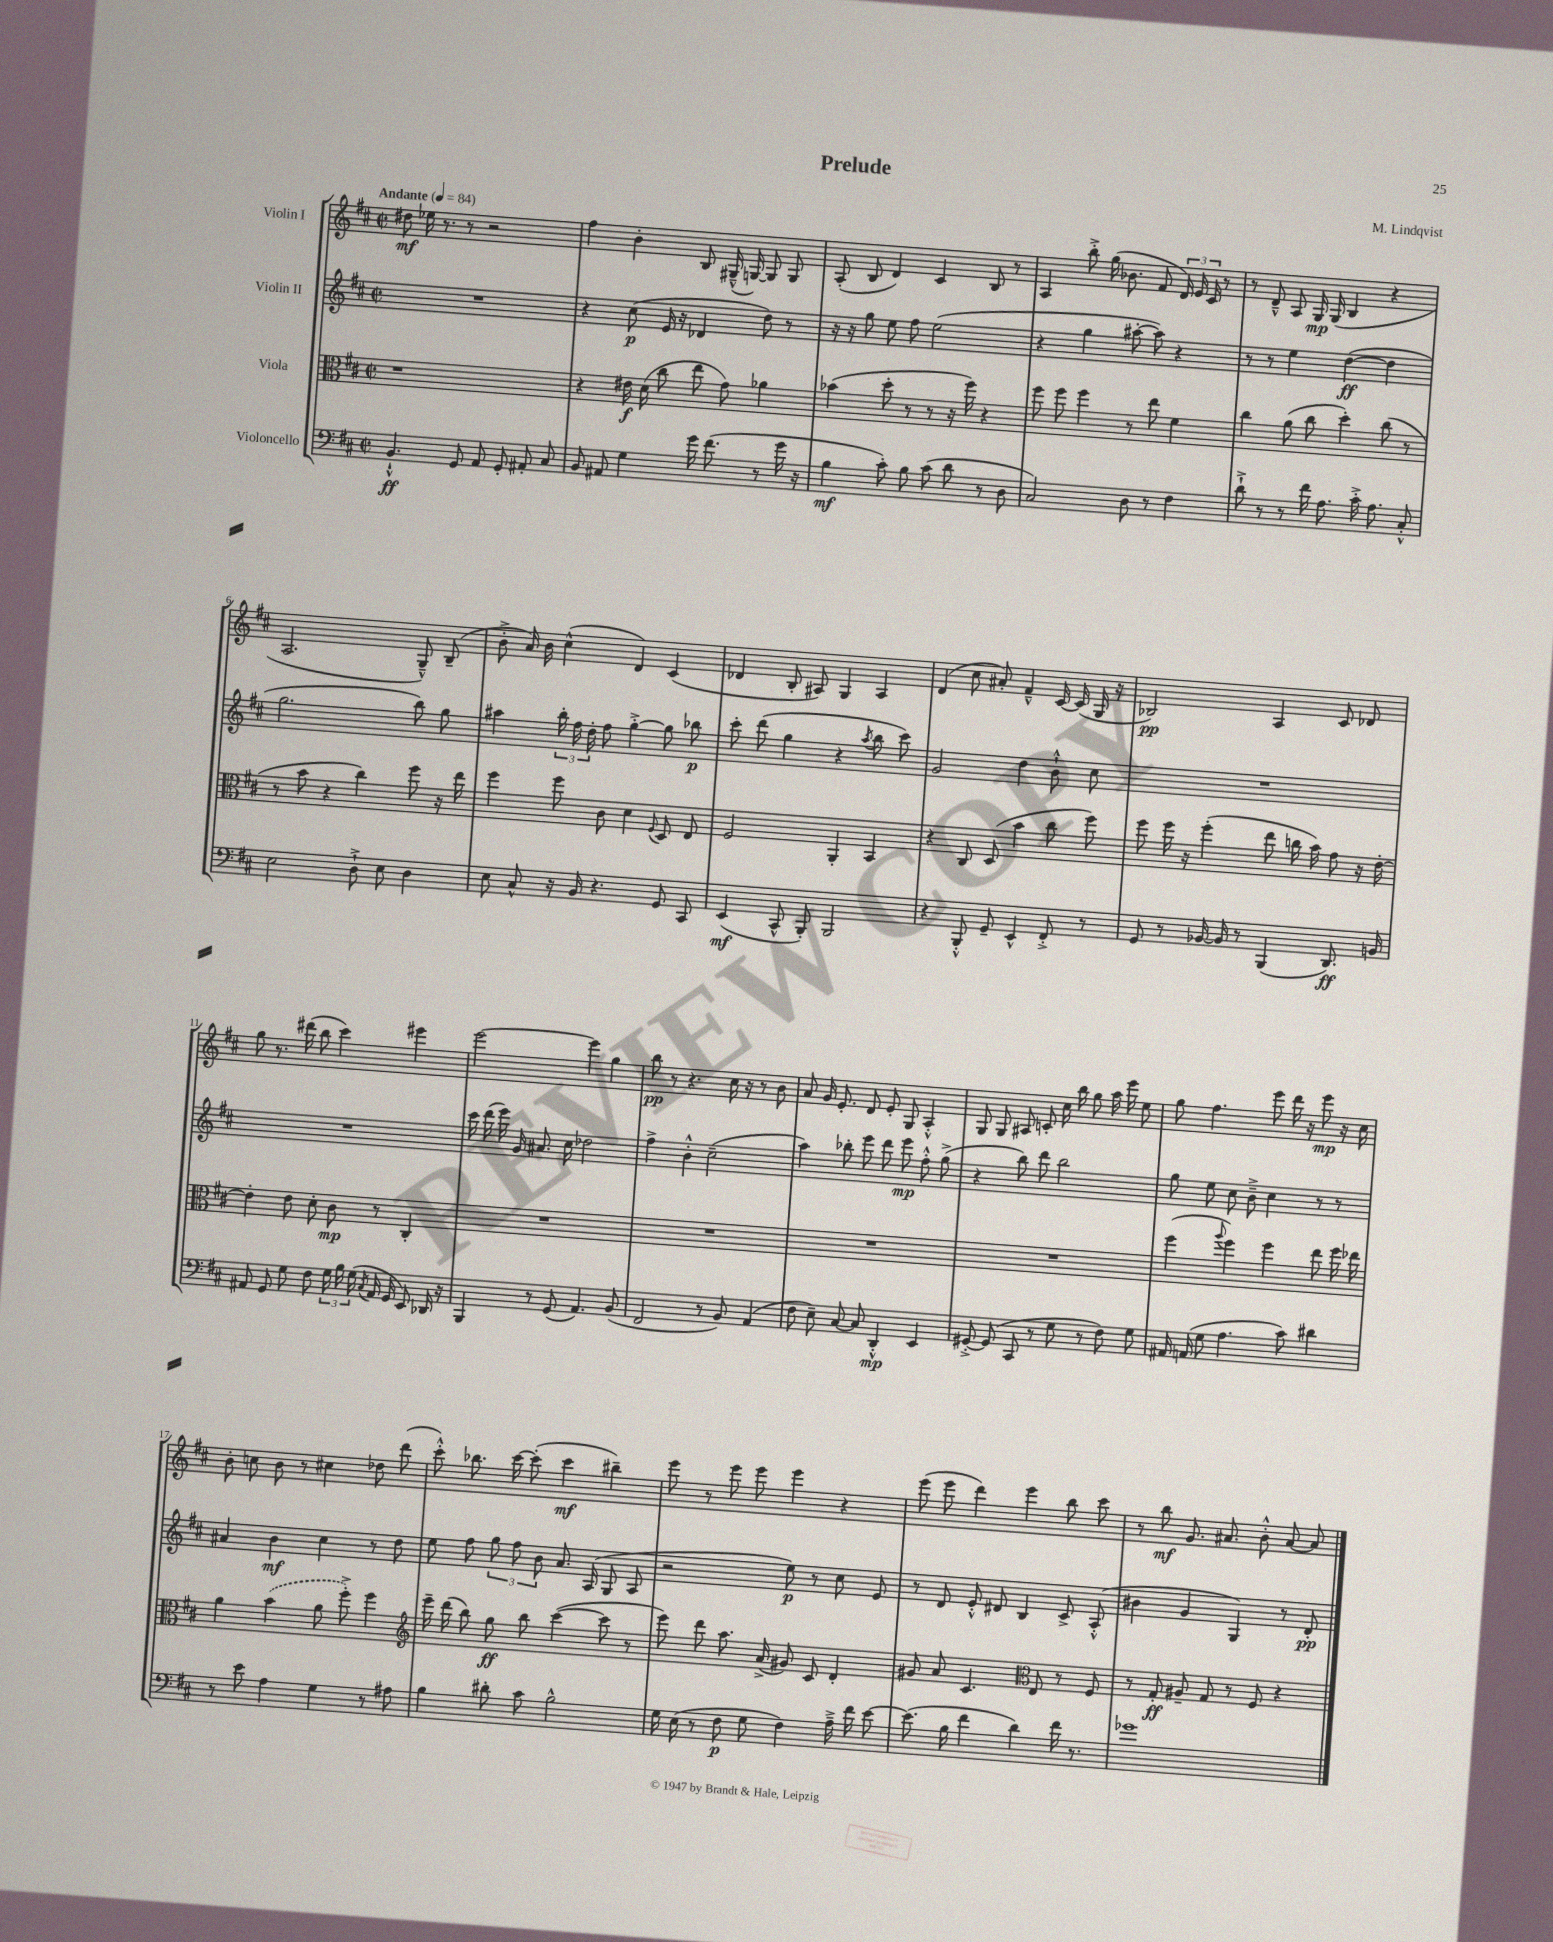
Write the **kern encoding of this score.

**kern	**kern	**kern	**kern
*staff4	*staff3	*staff2	*staff1
*clefF4	*clefC3	*clefG2	*clefG2
*k[f#c#]	*k[f#c#]	*k[f#c#]	*k[f#c#]
*M2/2	*M2/2	*M2/2	*M2/2
*met(c|)	*met(c|)	*met(c|)	*met(c|)
*MM84	*MM84	*MM84	*MM84
4.BB`^^/	1r	1r	8dd#\
.	.	.	16ee-\
.	.	.	8.r
8GG/	.	.	8r
8AA/	.	.	2r
8GG'/	.	.	.
8AA#'/	.	.	.
8C#/	.	.	.
=	=	=	=
8BB/	4r	4r	4ff#\
8AA#/	.	.	.
4G\	16e#\	(8cc#\	4b'\
.	(16d\	.	.
.	8cc#\	16e/	.
.	.	16r	.
16g\	8ee\	4d-/	8B/
(8.f#\	.	.	.
.	8g\)	.	(16G#~^^/
.	.	.	[16G/)
8r	4a-\	8dd\)	8G/]
16g\	.	8r	8G/
16r	.	.	.
=	=	=	=
4B\	(4b-\	16r	(8A'/
.	.	16r	.
.	.	8gg\	8B/
8c#'\)	8dd'\	8ee\	4d/)
8B\	8r	8ff#\	.
(8c#\	8r	(2ee\	4c#/
8d\	16r	.	.
.	16ff#\)	.	.
8r	4r	.	8B/
8D\	.	.	8r
=	=	=	=
2C#/)	8ff#\	4r	4A/
.	8ff#\	.	.
.	4ff#\	4gg\	8bb'^\
.	.	.	(16gg\
.	.	.	8.b-\
8D\	8r	[8aa#'\	.
8r	8ee\	8aa#\])	8f#/
4F#\	4f#\	4r	24d/)
.	.	.	24e/
.	.	.	24c#/
.	.	.	8r
=	=	=	=
8d`^\	4cc#\	8r	8r
8r	.	8r	8d~^^/
8r	(8a\	4ee\	8A/
16f#\	8cc#\	.	16G/
8.A\	.	.	(16G/
.	4dd'\)	([4dd\	4B/
16c#'^\	.	.	.
8.A\	.	.	.
.	(8cc#\	4dd\]	4r
8C#'^^/	8r	.	.
=	=	=	=
2E\	8r	2.gg\	2.A/
.	8b\	.	.
.	4r	.	.
8D`^\	4cc#\)	.	.
8E\	.	.	.
4D\	8ff#\	8bb\)	8G~^^/)
.	16r	8gg\	(8B~/
.	16ee\	.	.
=	=	=	=
8E\	4ff#\	4aa#\	8b'^\
8C#^^/	.	.	16a/)
.	.	.	16b\
16r	8ff#\	24bb'\	(4cc#^^\
.	.	24ff#\	.
16BB/	.	.	.
.	.	24dd'\	.
4.r	8c#\	8ff#\	.
.	4d\	[4gg'^\	4d/)
.	8qqF#/	.	.
8GG/	8D/	8gg\]	(4c#/
8CC#/	8E/	8bb-\	.
=	=	=	=
(4EE/	2F#/	8ccc#'\	4d-/
.	.	(8ddd\	.
8CC#^^/	.	4gg\	8B'/
8BBB'/)	.	.	8A#/)
2BBB/	4AA'/	4r	4G/
.	.	8qaa/	.
.	4BB/	8bb\	4A#/
.	.	8ccc#\)	.
=	=	=	=
4r	4r	2g/	(4d/
8BBB'^^/	8C#/	.	8cc#\
8GG~/	(8D/	.	8a#'/)
4EE^^/	4b\	4dd\	4f#~^^/
8FF#'^/	8cc#\	8b`^^\	[16c#/
.	.	.	(16c#/]
8r	8ff#\)	8cc#\	16G/
.	.	.	16r
=	=	=	=
8GG/	8ff#\	1r	2B-/)
8r	16ff#\	.	.
.	16r	.	.
[16BB-/	(4ff#'\	.	.
16BB-/]	.	.	.
8r	.	.	.
(4BBB/	8ee\	.	4A/
.	16cc\	.	.
.	16b\)	.	.
8.DD/)	8g\	.	8c#/
.	16r	.	8d-/
16BB/	[16e'\	.	.
=	=	=	=
8AA#/	4e'\]	1r	8gg\
8GG/	.	.	8.r
8G\	8e\	.	.
.	.	.	(16ddd#\
8F#\	8d'\	.	8bb\
24G\	8c#\	.	4ccc#\)
24B\	.	.	.
(24G\	.	.	.
8qC#/	.	.	.
16AA#/	8r	.	.
16GG/	.	.	.
8EE/)	4C#'/	.	4eee#\
16DD-/	.	.	.
16r	.	.	.
=	=	=	=
4BBB/	1r	16ccc#\	[2eee\
.	.	(16ddd\	.
.	.	16eee\)	.
.	.	16g/	.
8r	.	8.a#/	.
(8GG/	.	.	.
.	.	16cc#\	.
4.AA/)	.	2dd-\	4eee\]
.	.	.	4gg\
(8BB/	.	.	.
=	=	=	=
2FF#/	1r	4ff#^\	8bb\
.	.	.	8r
.	.	4b'^^\	4.r
8r	.	(2cc#~\	.
8BB/)	.	.	16cc#\
.	.	.	16r
(4AA/	.	.	8r
.	.	.	8b\
=	=	=	=
8F#\	1r	4aa\)	8a/
8E~\)	.	.	16g/
.	.	.	8.e'/
[8C#/	.	8bb-'\	.
8C#/]	.	8eee\	8d/
4DD'^^/	.	8ddd\	8e'/
.	.	8eee\	8G/
4EE/	.	8ff#'^^\	4A'^^/
.	.	(8gg^\	.
=	=	=	=
[8GG#'^/	1r	4r	8G/
(8GG#/]	.	.	8G/
8CC#/	.	8bb\)	8A#/
8r	.	8ddd\	8c'/
8G\	.	2bb\	16cc#\
.	.	.	16bb\
8r	.	.	8gg\
8F#\)	.	.	16aa\
.	.	.	16eee\
8G\	.	.	8ee\
=	=	=	=
16AA#/	(4ff#\	8gg\	8gg\
(16AA/	.	.	.
8G\	.	8ee\	4.ff#\
.	8qqaa/	.	.
4.A\	4ff#\)	8cc#\	.
.	.	8b~^\	.
.	4ff#\	4cc#\	8eee\
8c#\)	.	.	16ddd\
.	.	.	16r
4d#\	8ee\	8r	8eee\
.	16ff#\	8r	16r
.	16ee-\	.	16cc#\
=	=	=	=
8r	4a\	4a#/	8b'\
8e\	.	.	8cc\
4A\	(4b\	4b\	8b\
.	.	.	8r
4G\	8a\	4cc#\	4cc#\
.	8ff#'^\)	.	.
8r	4ff#\	8r	8dd-\
8A#\	.	8dd\	(8ddd\
=	=	=	=
*	*clefG2	*	*
4B\	16eee~\	8ee\	8ccc#'^^\)
.	(16ddd\	.	.
.	8bb\)	8ff#\	8.bb-\
8d#'\	8gg\	12gg\	.
.	.	.	[16ccc#\
.	.	12ff#\	.
8c#\	8bb\	.	(8ccc#'\]
.	.	12b\	.
2B^^\	([4ccc#\	8.a/	4ccc#\
.	.	(16A/	.
.	8ccc#\]	8G/	4bb#~\)
.	8r	8A/	.
=	=	=	=
16G\	8eee\)	2r	8eee\
(16E\	.	.	.
8r	8ddd\	.	8r
8F#\	8.aa\	.	8eee\
8G\	.	.	8eee\
.	(16a^/	.	.
4F#\)	8g#/)	8ee\)	4eee\
.	8c#/	8r	.
16A~^\	4d'/	8cc#\	4r
16f#\	.	.	.
[8e\	.	8e/	.
=	=	=	=
(8.e\]	8g#/	8r	(8eee\
.	8a/	8d/	8eee\
16B\	.	.	.
4f#\	4.c#/	8e'^^/	4ddd\)
.	.	8d#/	.
4d\)	.	4B/	4eee\
*	*clefC3	*	*
.	8E/	.	.
16f#\	8r	8c#^/	8bb\
8.r	.	.	.
.	8F#/	(8A'^^/	8ccc#\
=	=	=	=
1g-	8r	4b#\	8r
.	8G'/	.	8bb\
.	8A#~/	4g/	8.g/
.	8G/	.	.
.	.	.	8.a#/
.	8r	4G/)	.
.	8F#/	.	8b'^^\
.	4r	8r	[8a#/
.	.	8d'/	8a#/]
==	==	==	==
*-	*-	*-	*-
